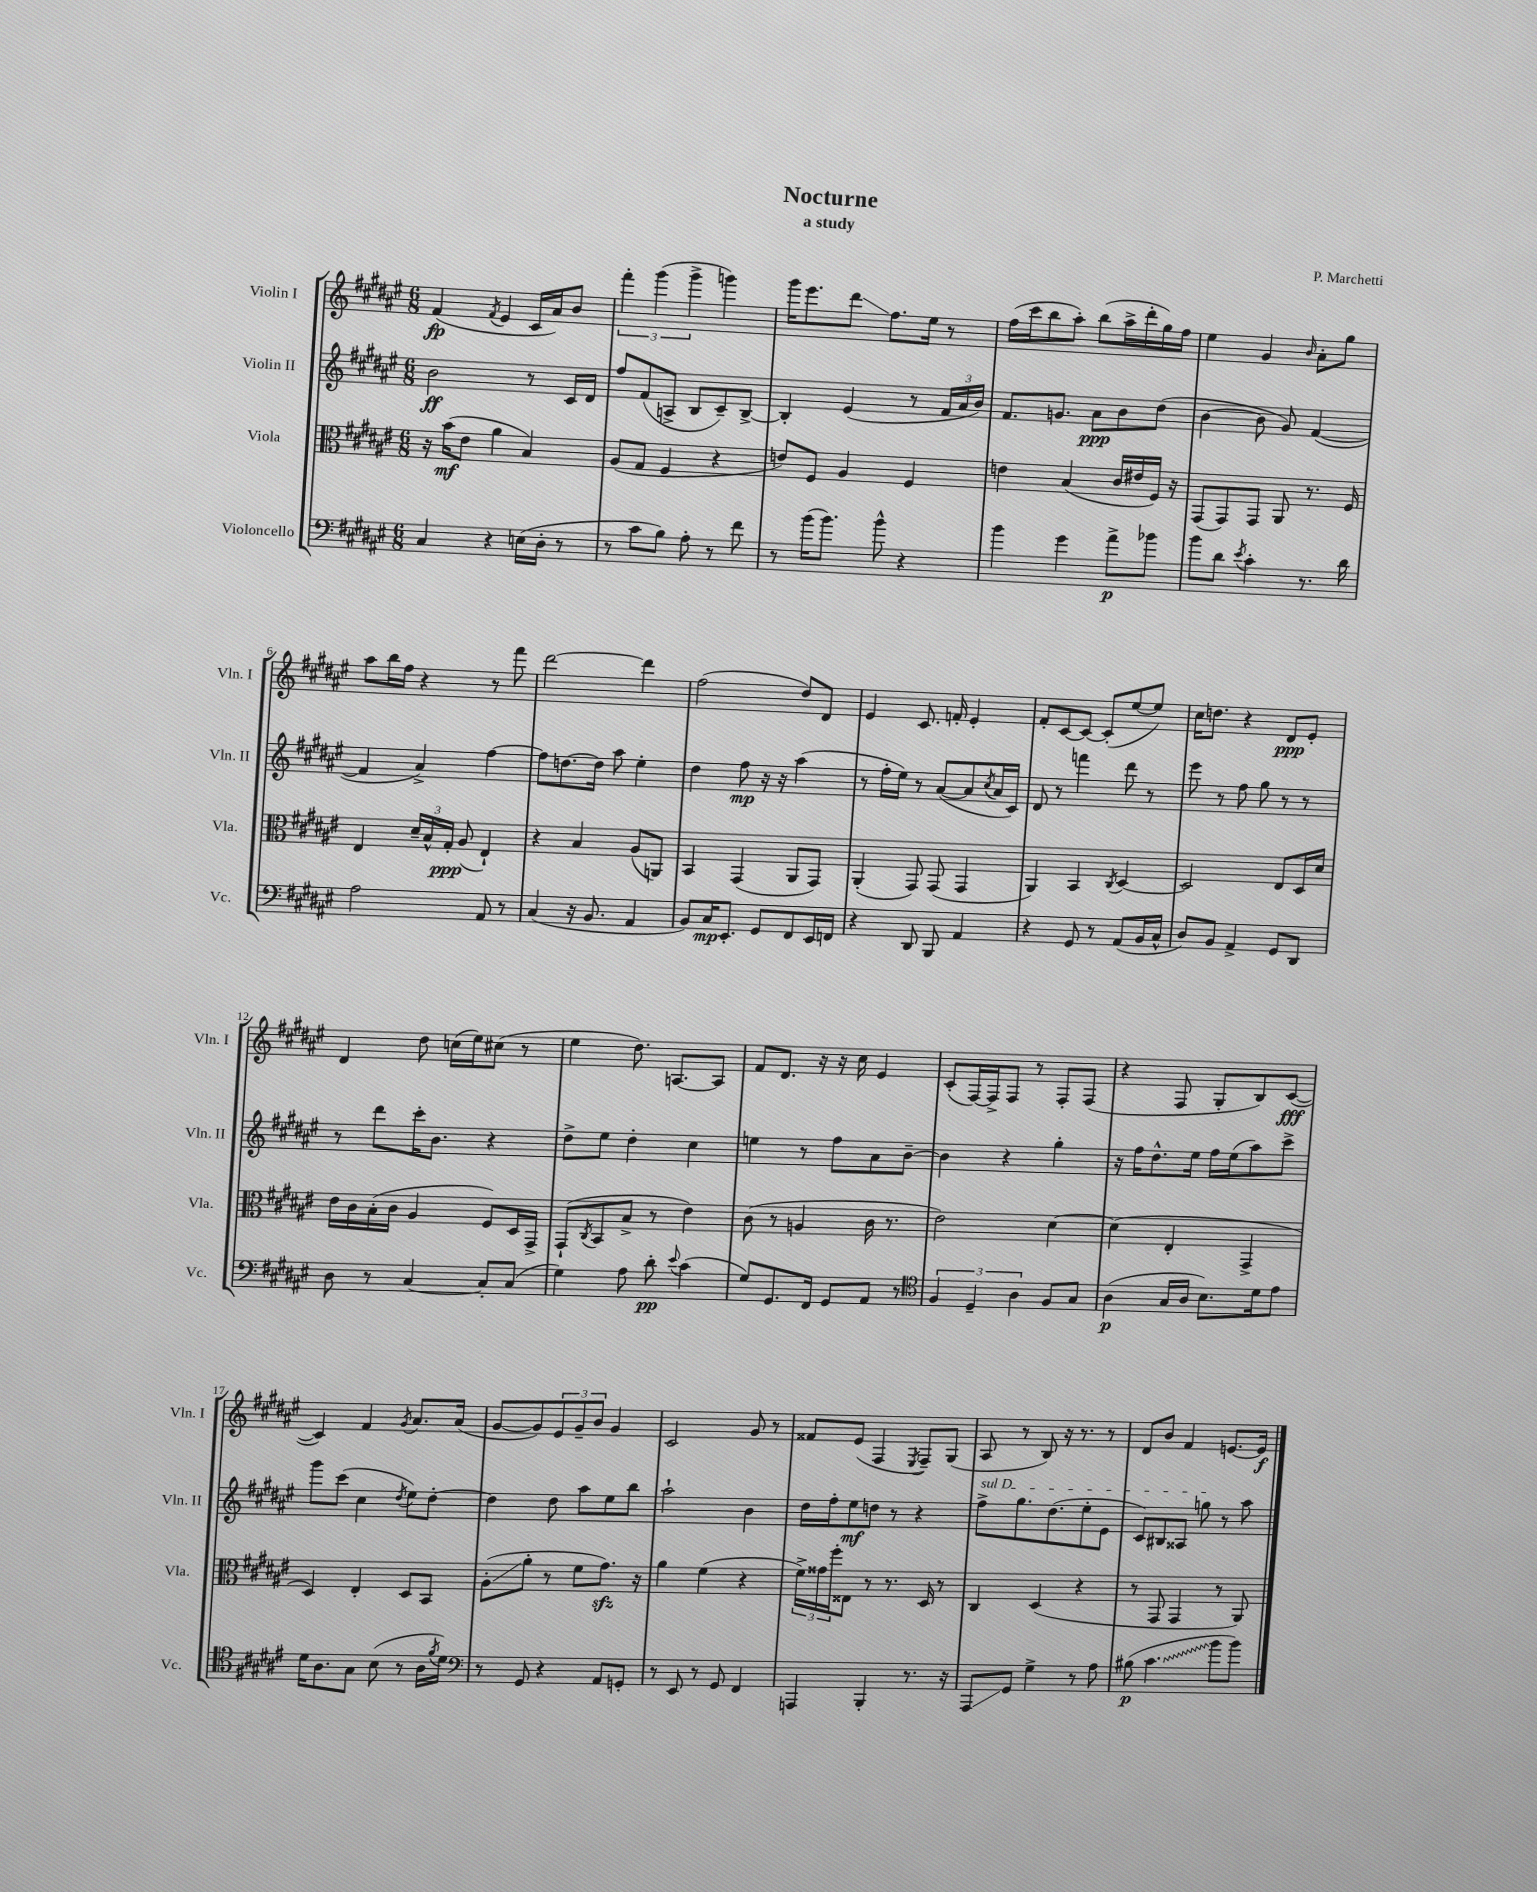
\header { title = "Nocturne" composer = "P. Marchetti" subtitle = "a study" }
<<
\new StaffGroup <<
\new Staff = "s0" \with { instrumentName = "Violin I" shortInstrumentName = "Vln. I" } {
    \clef treble \key fis \major \numericTimeSignature \time 6/8
    fis'4\fp( \acciaccatura { fis'8 } eis'4 cis'16 ais'16) b'8 |
    \tuplet 3/2 { fis'''4-. gis'''4( gis'''4-> } g'''4) |
    gis'''16 eis'''8. dis'''8\glissando fis''8. eis''16 r8 |
    fis''16( cis'''16 b''8 ais''8-.) b''8( ais''16-> dis'''16-. gis''16) fis''16 |
    eis''4 gis'4 \grace { b'16 } ais'8-. gis''8 |
    ais''8 b''16 fis''16 r4 r8 fis'''8 |
    dis'''2~ dis'''4 |
    fis''2( dis''8) dis'8 |
    eis'4 cis'8. f'16-. eis'4-. |
    fis'8-. cis'8~ cis'8~ cis'8-.( eis''8~ eis''8) |
    cis''16 d''8. r4 dis'8\ppp eis'8-. |
    dis'4 dis''8 c''16( eis''16) cis''8( r8 |
    eis''4 dis''8.) a8.~ a8 |
    fis'8 dis'8. r16 r16 cis''16 eis'4 |
    cis'8-.( fis16~) fis16-> fis8 r8 fis8-. fis8( |
    r4 fis8 gis8-. b8) cis'8~\fff( |
    cis'4) fis'4 \acciaccatura { gis'8 } ais'8. ais'16( |
    gis'8~ gis'8) \tuplet 3/2 { eis'8 gis'8-- b'8 } gis'4 |
    cis'2 gis'8 r8 |
    fisis'8 eis'8( fis4 \acciaccatura { eis8 } fis8--) gis8( |
    ais8 r8 b8) r16 r8. r8 |
    dis'8 b'8 fis'4 e'8.~ e'16\f \bar "|." |
}
\new Staff = "s1" \with { instrumentName = "Violin II" shortInstrumentName = "Vln. II" } {
    \clef treble \key fis \major \numericTimeSignature \time 6/8
    b'2\ff r8 cis'16 dis'16 |
    fis''8 fis'8( a8-> b8 cis'8--) b8~-> |
    b4-. eis'4( r8 \tuplet 3/2 { fis'16 ais'16 b'16) } |
    fis'8. g'8. ais'8\ppp b'8 dis''8( |
    b'4~ b'8 gis'8) fis'4~( |
    fis'4 ais'4->) fis''4~ |
    fis''8 d''8.~ d''16 ais''8 eis''4-. |
    dis''4 fis''8\mp r16 r16 ais''4( |
    r8 fis''16-. eis''16) r8 ais'8~( ais'8 \acciaccatura { cis''8 } ais'16 cis'16) |
    dis'8 r8 f'''4 dis'''8 r8 |
    eis'''8 r8 fis''8 gis''8 r8 r8 |
    r8 dis'''8 cis'''16-. b'8. r4 |
    dis''8-> eis''8 dis''4-. cis''4 |
    e''4 r8 fis''8 ais'8 b'8~-- |
    b'4 r4 gis''4-. |
    r16 fis''16 dis''8.-^ eis''16 fis''16 eis''16( ais''8) cis'''8-> |
    gis'''8 cis'''8( cis''4 \acciaccatura { dis''8 } eis''8) dis''8~-. |
    dis''4 dis''8 ais''8 eis''8 b''8 |
    ais''2-! b'4 |
    dis''16 fis''16-. eis''8\mf d''8 r8 r4 |
    \once \override TextSpanner.bound-details.left.text = \markup { \italic "sul D" } fis''8->\startTextSpan gis''8. dis''8.( eis''8-. eis'8 |
    cis'8) bis8 aisis8 g''8\stopTextSpan r8 ais''8 \bar "|." |
}
\new Staff = "s2" \with { instrumentName = "Viola" shortInstrumentName = "Vla." } {
    \clef alto \key fis \major \numericTimeSignature \time 6/8
    r16 b'16\mf( eis'8 ais'4 b4) |
    ais8( gis8 fis4 r4 |
    e'8) fis8 ais4 fis4 |
    e'4 b4( cis'16 eis'16 fis16) r16 |
    gis,8( gis,8) gis,8 ais,8 r8. fis16 |
    eis4 \tuplet 3/2 { dis'16-- b16-^ gis16-.\ppp } ais8( eis4-!) |
    r4 b4 ais8( a,8) |
    b,4 gis,4( ais,8 gis,8) |
    ais,4-.( gis,8) gis,8( gis,4 |
    ais,4) b,4 \acciaccatura { cis8 } dis4~ |
    dis2 eis8 dis16 dis'16 |
    eis'16 cis'16 b16-.( cis'16 ais4 fis8) dis16 gis,16-> |
    gis,8-!( \acciaccatura { cis8 } b,8 b8-> r8 eis'4) |
    cis'8( r8 a4 cis'16 r8. |
    eis'2) dis'4~ |
    dis'4( eis4-. gis,4-> |
    dis4) eis4-. dis8 b,8 |
    ais8-.\glissando( ais'8-. r8 fis'8 gis'8.\sfz) r16 |
    ais'4 fis'4( r4 |
    \tuplet 3/2 { fis'16->) gisis'16 fis''16-. } eisis8 r8 r8. dis16 r8 |
    cis4 dis4( r4 |
    r8 gis,8 gis,4 r8 ais,8) \bar "|." |
}
\new Staff = "s3" \with { instrumentName = "Violoncello" shortInstrumentName = "Vc." } {
    \clef bass \key fis \major \numericTimeSignature \time 6/8
    cis4 r4 e16( dis16-. r8 |
    r8 cis'8 b8) ais8-. r8 fis'8 |
    r8 b'16( b'8.) b'8-^ r4 |
    b'4 gis'4 ais'8->\p bes'8 |
    b'8 dis'8 \acciaccatura { eis'8 } cis'4-. r8. dis'16 |
    ais2 ais,8 r8 |
    cis4( r16 b,8. ais,4 |
    b,8) cis16\mp eis,8.-. gis,8 fis,8 eis,16 f,16 |
    r4 dis,8 b,,8 ais,4 |
    r4 gis,8 r8 ais,8( b,16 cis16-^ |
    dis8) b,8 ais,4-> gis,8 dis,8 |
    dis8 r8 cis4~ cis8-. cis8( |
    gis4) ais8 dis'8-.\pp \appoggiatura { eis'8 } cis'4( |
    gis8) gis,8. fis,16 gis,8 ais,8 r8 |
    \clef tenor \tuplet 3/2 { fis4 dis4-- ais4 } fis8 gis8 |
    ais4\p( gis16 ais16 b8.) dis'16 eis'8 |
    dis'16 ais8. gis8 b8( r8 ais16 \acciaccatura { fis'8 } dis'16) |
    \clef bass r8 gis,8 r4 ais,8 g,8-. |
    r8 eis,8 r8 gis,8 fis,4 |
    a,,4 b,,4-. r8. r16 |
    ais,,8\glissando gis,8 gis4-> r8 ais8 |
    bis8\p( \once \override Glissando.style = #'zigzag cis'4.\glissando b'8 b'8) \bar "|." |
}
>>
>>
